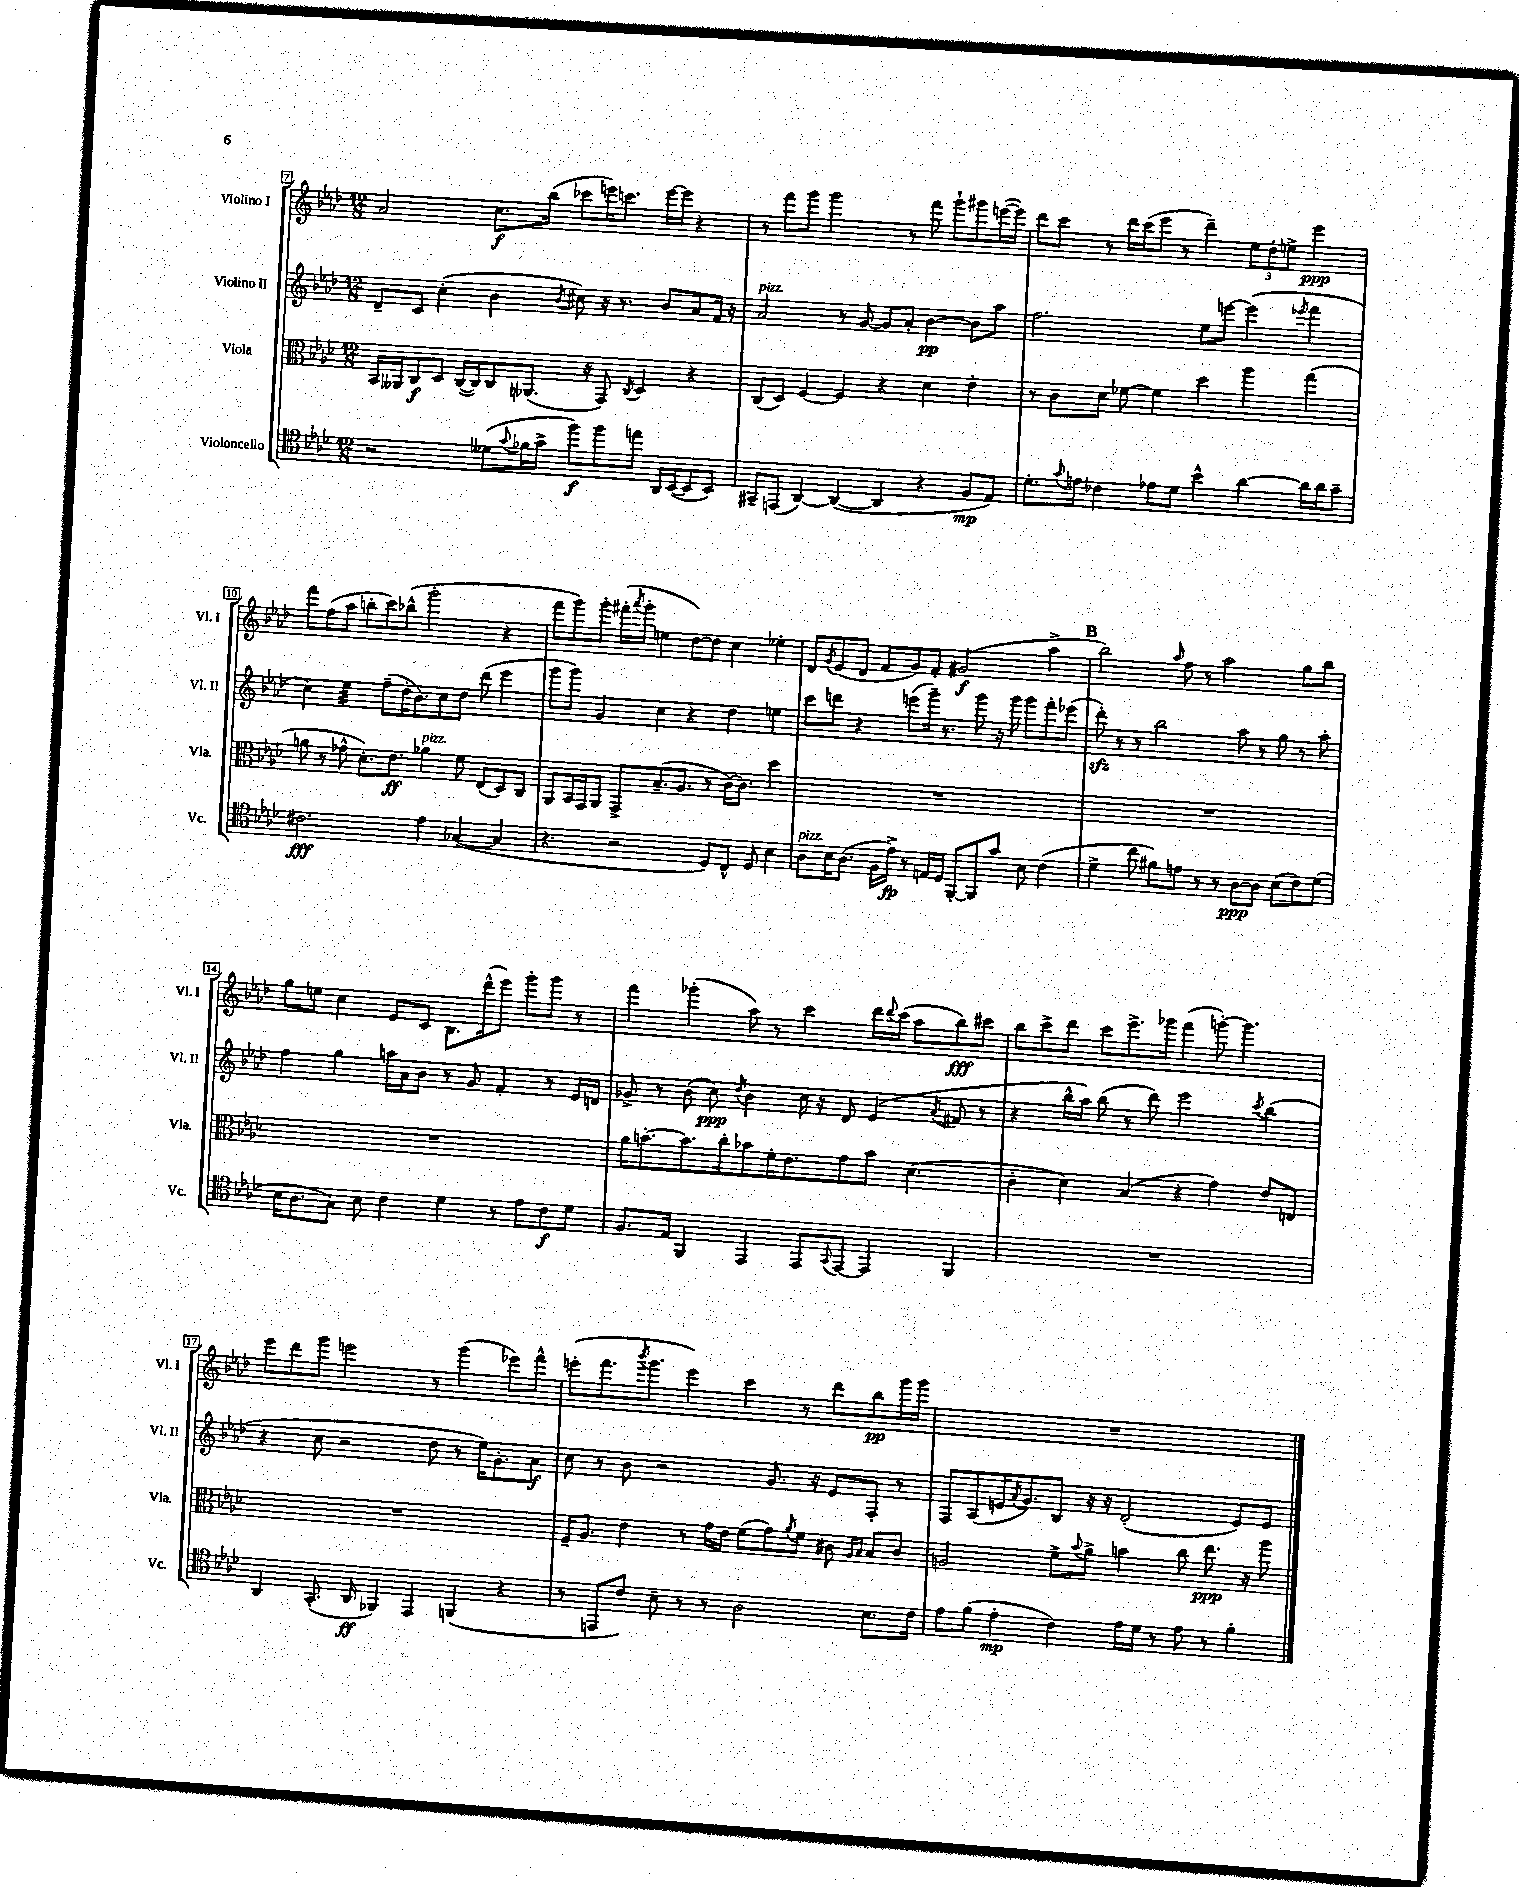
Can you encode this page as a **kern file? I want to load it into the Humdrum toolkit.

**kern	**kern	**kern	**kern
*staff4	*staff3	*staff2	*staff1
*clefC4	*clefC3	*clefG2	*clefG2
*k[b-e-a-d-]	*k[b-e-a-d-]	*k[b-e-a-d-]	*k[b-e-a-d-]
*M12/8	*M12/8	*M12/8	*M12/8
2r	16BB-/LL	8d-~/L	2a-/
.	16AA--/J	.	.
.	8C/	8c/J	.
.	8D-/J	(4cc'\	.
.	([16C/LL	.	.
.	16C/]J)	.	.
(8d--\L	8C/	4b-\	8.cc\L
8qqg/	.	.	.
16f-\L	(8.AA-/J	.	.
16g^\JJ	.	.	(16bb-\Jk
.	.	8qb-/	.
8ff\L)	.	8cc#\)	8ccc-\L
.	16r	.	.
8ff\	8GG/)	16r	16eee\K)
.	.	8.r	8.ccc\J
.	8qC/	.	.
8ee\J	4D-/	.	.
16AA-/LL	.	8b-/L	[16eee\LL
([16BB-/J	.	.	16eee\]JJ
8BB-/]	4r	8a-/	4r
8BB-/J)	.	16f/Jk	.
.	.	16r	.
=	=	=	=
8GG#~/L	(8C/L	2a-/	8r
(8EE/J	8D-/J)	.	8fff\L
[4AA-/)	[4F/	.	8ggg\J
.	.	.	2ggg\
(4AA-/_	4F/]	8r	.
.	.	[8g/	.
4AA-/]	4r	8g/]L	.
.	.	8a-'/J	8r
4r	4d-\	[4b-\	8fff\
.	.	.	8ggg`\L
8F/L	4e-'\	8b-\]L	8ggg#\
8E-/J)	.	8aa-\J	([16eee\L
.	.	.	16eee\]JJ)
=	=	=	=
8.d-'\L	8r	2.ff\	8ddd-\L
.	8c\L	.	8ccc\J
8qqg/	.	.	.
16e\Jk	.	.	.
4c-\	8d-\J	.	8r
.	[8f-\	.	16ddd-\LL
.	.	.	(16ccc\J
8e-\L	4f-\]	.	8eee-\J
8d-\J	.	.	8r
4b-^^\	4dd-\	8ee-\L	4ddd-~\)
.	.	[8eee\J	.
[4a-\	4aa-\	(4eee\]	12ee-\L
.	.	.	12dd-'\
.	.	.	12ee^\J
.	.	8qeee-/	.
16a-\]LL	(4gg\	4fff\	4eee-\
16a-\J	.	.	.
8g~\J	.	.	.
=	=	=	=
2.c#\	8a\	4cc\)	8fff\L
.	8r	.	(8ff\
.	8g-^^\	4ee-\	8aa-\J
.	8.d-'\L)	.	8bb'\L
.	.	(8ff~\L	8ccc\)
.	8.e-\J	.	.
.	.	16dd-'\K	(8bb-^^\J
.	.	8.b-\)	.
4e-\	4a-\	.	2ggg'\
.	.	8cc\	.
([4G-/	8f\	8dd-\J	.
.	(8E-/L	(8ddd-\	.
4G-/]	8D-/)	4eee-\	4r
.	8C/J	.	.
=	=	=	=
4.r	8AA-/L	8ggg\L	8fff\L
.	16BB-/L	8ggg\J)	8ggg\)
.	16GG/J	.	.
.	8AA-/J	4g/	8ggg'\J
2r	8GG^/L	.	(16fff#'\LL
.	.	.	8qaaa-/
.	.	.	16ggg'\JJ
.	(8.B-~/	4cc\	4ee\
.	8.A-/J	.	.
.	.	4r	[8dd-\L)
8D-/L)	8r	.	8dd-\]J
8C^^/J	[16c\LK)	4dd-\	4cc\
.	8.c\]J	.	.
8D-/	.	.	.
4B-\	4dd-\	4ee\	4ee-'\
=	=	=	=
8A-\L	1.r	8ccc\L	8d-/L
.	.	.	8qg/
16B-\K	.	8ddd\J	(8e-/
(8.A-\J	.	.	.
.	.	4r	8d-/J
16F\LL	.	.	8f/L
16e-^\JJ)	.	.	.
8r	.	(8eee\L	8g/)
16E/LL	.	16ggg~\Jk)	8f'/J
16D-/JJ	.	8.r	.
[8FF'/L	.	.	(2g#/
8FF/]	.	8ggg\	.
8g/J	.	16r	.
.	.	16ggg\	.
8B-\	.	8ggg\L	.
(4c\	.	8fff'\	4aa-^\
.	.	(8eee-\J	.
=	=	=	=
4d-^\	1.r	8ddd-'\)	2bb-\)
.	.	8r	.
8cc\	.	8r	.
8f#\L)	.	2bb-\	.
.	.	.	16qqaa-/
8e\J	.	.	8ff\
8r	.	.	8r
8r	.	.	2aa-\
[8A-\L	.	8aa-\	.
8A-\]J	.	8r	.
(8B-\L	.	8gg\	.
8c\)	.	8r	8gg\L
(8d-\J	.	8aa-'\	8bb-\J
=	=	=	=
16B-\LK	1.r	4ff\	8gg\L
8.A-\	.	.	.
.	.	.	8ee\J
8G\J)	.	4gg\	4cc\
8B-\	.	.	.
4c\	.	16aa\LL	8e-/L
.	.	16a-\J	.
.	.	8b-\J	8c/J
4d-\	.	8r	8.B-\L
.	.	8g/	.
.	.	.	(16ddd-^^\k
8r	.	4f'/	8eee-\J)
8e-\L	.	.	8ggg'\L
8c\	.	8r	8ggg\J
8d-\J	.	16e-/LL	8r
.	.	16d/JJ	.
=	=	=	=
8.F/L	16a-\LK	8g-^/	4fff\
.	[8.b'\	.	.
.	.	8r	.
16E-/Jk	.	.	.
4FF/	8.b\]	(8b-\	(4ggg-'\
.	.	8cc\)	.
.	16cc'\k	.	.
.	.	8qdd-/	.
4EE-/	8b-\	4b-\	8aa-\)
.	16f'\K	.	8r
.	8.e-\	.	.
8EE-/L	.	16cc\	4ccc\
.	.	16r	.
8qqGG/	.	.	.
[8EE-/J	8g\	8d-/	.
4EE-/]	8b-\J	(4e-/	16ddd-\LL
.	.	.	8qqddd-/
.	.	.	(16ccc\JJ
.	(4.d-\	.	8aa-\L
.	.	8qa-/	.
4FF/	.	8f#/	8bb-\)
.	.	8r	8ccc#\J
=	=	=	=
1.r	4c'\	4r	8bb-\L
.	.	.	8ccc^\
.	4d-\)	16bb-^^\LL	8ddd-\J
.	.	16aa-\JJ)	.
.	.	(8bb-\	8ccc\L
.	(4B-/	8r	8.eee-^\
.	.	8ddd-\)	.
.	.	.	16ggg-\Jk
.	4r	2eee-\	(4fff\
.	4g\)	.	[8ggg'\)
.	.	.	4.ggg\]
.	.	8qccc/	.
.	8e-/L	(4bb-\	.
.	8E/J	.	.
=	=	=	=
4AA-/	1.r	4r	8eee-\L
.	.	.	8ddd-\
(8.GG'/	.	8cc\	8ggg\J
.	.	2r	2eee\
16AA-/	.	.	.
4FF-/)	.	.	.
4EE-/	.	.	.
.	.	8dd-\	8r
(4FF/	.	8r	(4ggg\
.	.	16ee-\LK)	.
.	.	8.g'\	.
4r	.	.	8eee-\L)
.	.	8a-\J	8fff^^\J
=	=	=	=
8r	16F~/LK	8cc\	(8eee'\L
.	8.A-/J	.	.
8EE/L	.	8r	8.fff\
8c/J)	4e-\	8b-\	.
.	.	.	8qbbb-/
.	.	.	8.ggg\J
8B-~\	.	2r	.
8r	8r	.	4eee\)
8r	16g\LL	.	.
.	16e-\JJ	.	.
2A-\	(8f\L	.	4ccc\
.	8g\)	8.g/	.
.	8qa-/	.	.
.	8f\J	.	8r
.	.	16r	.
.	8c#\	8e-/L	8ddd-\L
.	16qqA-/LL	.	.
.	16qqB-/JJ	.	.
8.B-\L	8B-/L	8F'/J	8bb-\
.	8c#/J	8r	16ggg\L
16c\Jk	.	.	16ggg\JJ
=	=	=	=
8e-\L	2A/	8F/L	1.r
(8f\J	.	(8A-/	.
4e-'\	.	16e/K	.
.	.	8qa-/	.
.	.	8.g/)	.
4c\)	8f^\L	8B-/J	.
.	8qqb-/	.	.
.	8a-^\J	16r	.
.	.	16r	.
16e-\LL	4b\	(2d-'/	.
16d-\JJ	.	.	.
8r	.	.	.
8e-\	8cc\	.	.
8r	8.ee-\	.	.
4f'\	.	8e/L)	.
.	16r	.	.
.	8aa-\	8e/J	.
==	==	==	==
*-	*-	*-	*-
